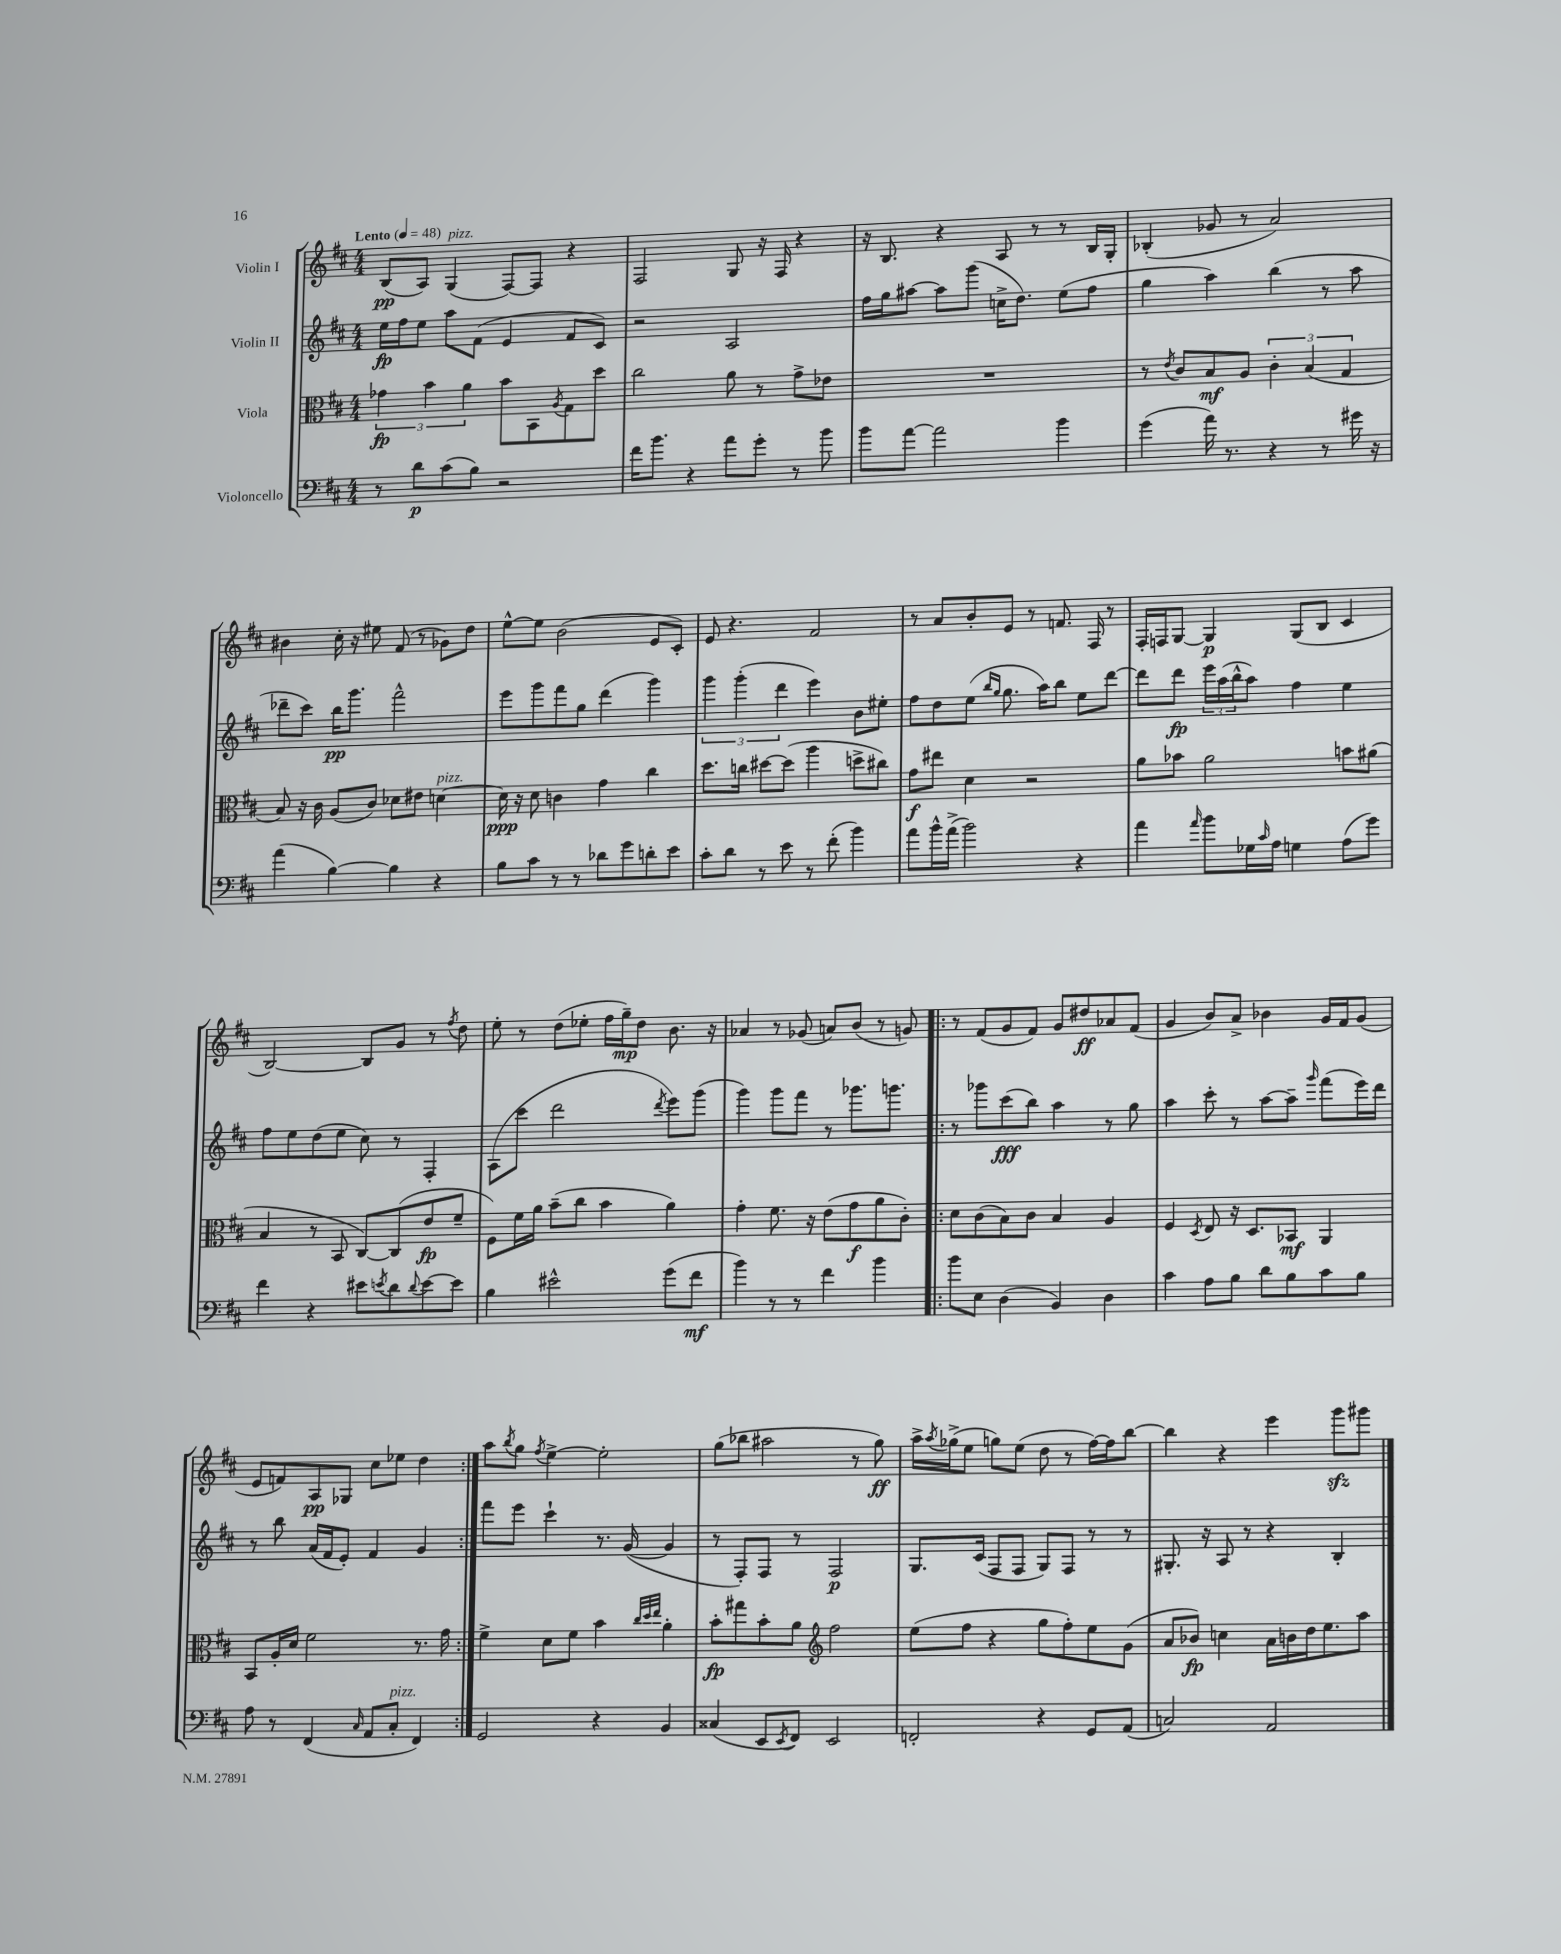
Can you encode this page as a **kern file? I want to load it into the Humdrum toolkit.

**kern	**kern	**kern	**kern
*staff4	*staff3	*staff2	*staff1
*clefF4	*clefC3	*clefG2	*clefG2
*k[f#c#]	*k[f#c#]	*k[f#c#]	*k[f#c#]
*M4/4	*M4/4	*M4/4	*M4/4
*MM48	*MM48	*MM48	*MM48
8r	6g-	16ee	(8B
.	.	16ff#	.
8d	.	8ee	8A)
.	6b	.	.
(8c#	.	8aa	(4G
.	6a	.	.
8B)	.	(8f#	.
2r	8b	4e	[8F#)
.	8BB	.	8F#]
.	8qA	.	.
.	8G	8f#	4r
.	8dd	8c#)	.
=	=	=	=
16f#	2cc#	2r	2F#
8.b	.	.	.
4r	.	.	.
8a	8a	2A	8G
8g'	8r	.	16r
.	.	.	16F#
8r	8g^	.	4r
8b	8e-	.	.
=	=	=	=
8b	1r	16ff#	16r
.	.	16gg	8.B
[8a	.	[8aa#	.
2a]	.	8aa#]	4r
.	.	(8ggg	.
.	.	16cc^	8A
.	.	8.dd)	.
.	.	.	8r
4b	.	(8ee	8r
.	.	8ff#	16B
.	.	.	16G'
=	=	=	=
(4g	8r	4gg	(4B-'
.	8qe	.	.
.	8c#	.	.
16a)	8B	4aa)	8g-
8.r	.	.	.
.	8A	.	8r
4r	6c#'	(4bb	2a)
.	(6B	.	.
8r	.	8r	.
.	6G	.	.
16g#	.	8aa	.
16r	.	.	.
=	=	=	=
(4a	8B)	8ddd-~	4b#
.	16r	8ccc#)	.
.	16c#	.	.
[4B)	(8A	16bb	16cc#'
.	.	8.ggg	16r
.	8c#)	.	8ee#
4B]	8d-	2fff#^^	(8f#
.	8e#	.	8r
4r	[4d	.	8g-)
.	.	.	8dd
=	=	=	=
8B	16d]	8eee	[8ee^^
.	16r	.	.
8c#	8d	8ggg	8ee]
8r	4c	8fff#	(2b
8r	.	8gg	.
8d-	4g	(4ddd	.
8g	.	.	.
8d'	4cc#	4ggg)	8e
8e	.	.	8c#')
=	=	=	=
8c#'	8.dd	6ggg	8e
8d	.	.	4.r
.	.	(6ggg'	.
.	16cc	.	.
8r	[8dd#	.	.
.	.	6ddd	.
8e	(8dd#]	.	.
8r	4aa	4eee)	2f#
(8f#'	.	.	.
4b)	8dd^	8b	.
.	8cc#)	8ee#'	.
=	=	=	=
8a	8g	8ff#	8r
16b^^	8ee#	8dd	8a
(16a^	.	.	.
2b)	4d	(8ee	8b'
.	.	16qqbb	.
.	.	16qqgg	.
.	.	8.gg	8e
.	2r	.	8r
.	.	16aa)	.
.	.	8bb	8.f
4r	.	8ee	.
.	.	.	16F#
.	.	[8ddd	8r
=	=	=	=
4a	8a	8ddd]	16F#'
.	.	.	16F
.	8b-	8ddd	[8G
16qqa	.	.	.
8b	2a	24eee	4G]
.	.	(24aa	.
.	.	24bb^^	.
16G-	.	8aa)	.
16qqc#	.	.	.
16A	.	.	.
4G	.	4ff#	(8G
.	.	.	8B
(8A	8b	4ee	4c#
8g)	(8a#	.	.
=	=	=	=
4f#	4B	8ff#	[2B)
.	.	8ee	.
4r	8r	(8dd	.
.	8BB	8ee	.
8e#	[8C#)	8cc#)	8B]
8qe	.	.	.
8d	(8C#]	8r	8g
8qqd	.	.	.
[8e	8e	4F#'	8r
.	.	.	8qff#
8e]	8f#~	.	8dd
=	=	=	=
4B	8F#)	(8A	8ee'
.	16f#	8ccc#	8r
.	16a	.	.
2e#^^	(8b~	2ddd	(8dd
.	8cc#	.	8ee-'
.	4b	.	16ff#
.	.	.	16gg~)
.	.	.	8dd
.	.	8qddd	.
(8g	4a)	8eee)	8.b
8f#	.	(8ggg	.
.	.	.	16r
=	=	=	=
4b)	4g'	4ggg)	4a-
8r	8.f#	8ggg	8r
8r	.	8fff#	(8g-
.	16r	.	.
4f#	(8e	8r	8a)
.	8g	8.ggg-	(8b
4b	8a	.	8r
.	.	8.ggg	.
.	8c#')	.	8g)
=!|:	=!|:	=!|:	=!|:
8b	8d	8r	8r
8E	(8c#	8ggg-	(8f#
(4D	8B)	(8ccc#	8g
.	8c#	8bb)	8f#)
4BB)	4B	4aa	8g
.	.	.	8dd#
4D	4A	8r	8a-
.	.	8gg	(8f#
=	=	=	=
4c#	4F#	4aa	4g
.	8qD	.	.
8A	8E	8ccc#'	8b)
8B	16r	8r	8a^
.	8.D	.	.
8d	.	[8aa	4b-
8B	8BB-	8aa~]	.
.	.	16qqggg	.
8c#	4AA	(8fff#	16g
.	.	.	16f#
8B	.	16eee)	(8g
.	.	16ddd	.
=	=	=	=
8A	8BB	8r	8e
8r	16A'	8bb	8f)
.	16d	.	.
(4FF#	2f#	(16a	8A
.	.	16f#	.
.	.	8e')	8G-
16qqC#	.	.	.
8AA	.	4f#	8cc#
8C#'	.	.	8ee-
4FF#)	8.r	4g	4dd
.	16g	.	.
=:|!	=:|!	=:|!	=:|!
2GG	4f#^	8fff#	8aa
.	.	.	8qbb
.	.	8eee	8gg
.	.	.	8qff#
.	8d	4ccc#`	[4ee^
.	8f#	.	.
4r	4b	8.r	2ee']
.	.	([16g	.
.	32qqcc#	.	.
.	32qqdd	.	.
.	32qqee	.	.
4BB	4a'	4g]	.
=	=	=	=
(4C##	8b'	8r	(8gg
.	8gg#	8F#')	8bb-
8EE	8b'	8F#	2aa#
8qEE	.	.	.
8FF#)	8a	8r	.
*	*clefG2	*	*
2EE	2ff#	2F#	.
.	.	.	8r
.	.	.	8gg)
=	=	=	=
2FF'	(8ee	8.G	16aa^
.	.	.	8qaa
.	.	.	(16gg-^
.	8ff#	.	8ee
.	.	(16c#	.
.	4r	8F#	8gg)
.	.	8F#	(8ee
4r	8gg	8G)	8dd
.	8ff#')	8F#	8r
8GG	8ee	8r	[16ff#)
.	.	.	16ff#]
(8AA	(8g	8r	[8bb
=	=	=	=
2C)	8a	8.G#'	4bb]
.	8b-)	.	.
.	.	16r	.
.	4cc	8A	4r
.	.	8r	.
2AA	16a	4r	4eee
.	16b	.	.
.	16dd	.	.
.	8.ee	.	.
.	.	4B'	8ggg
.	8aa	.	8ggg#
==	==	==	==
*-	*-	*-	*-
